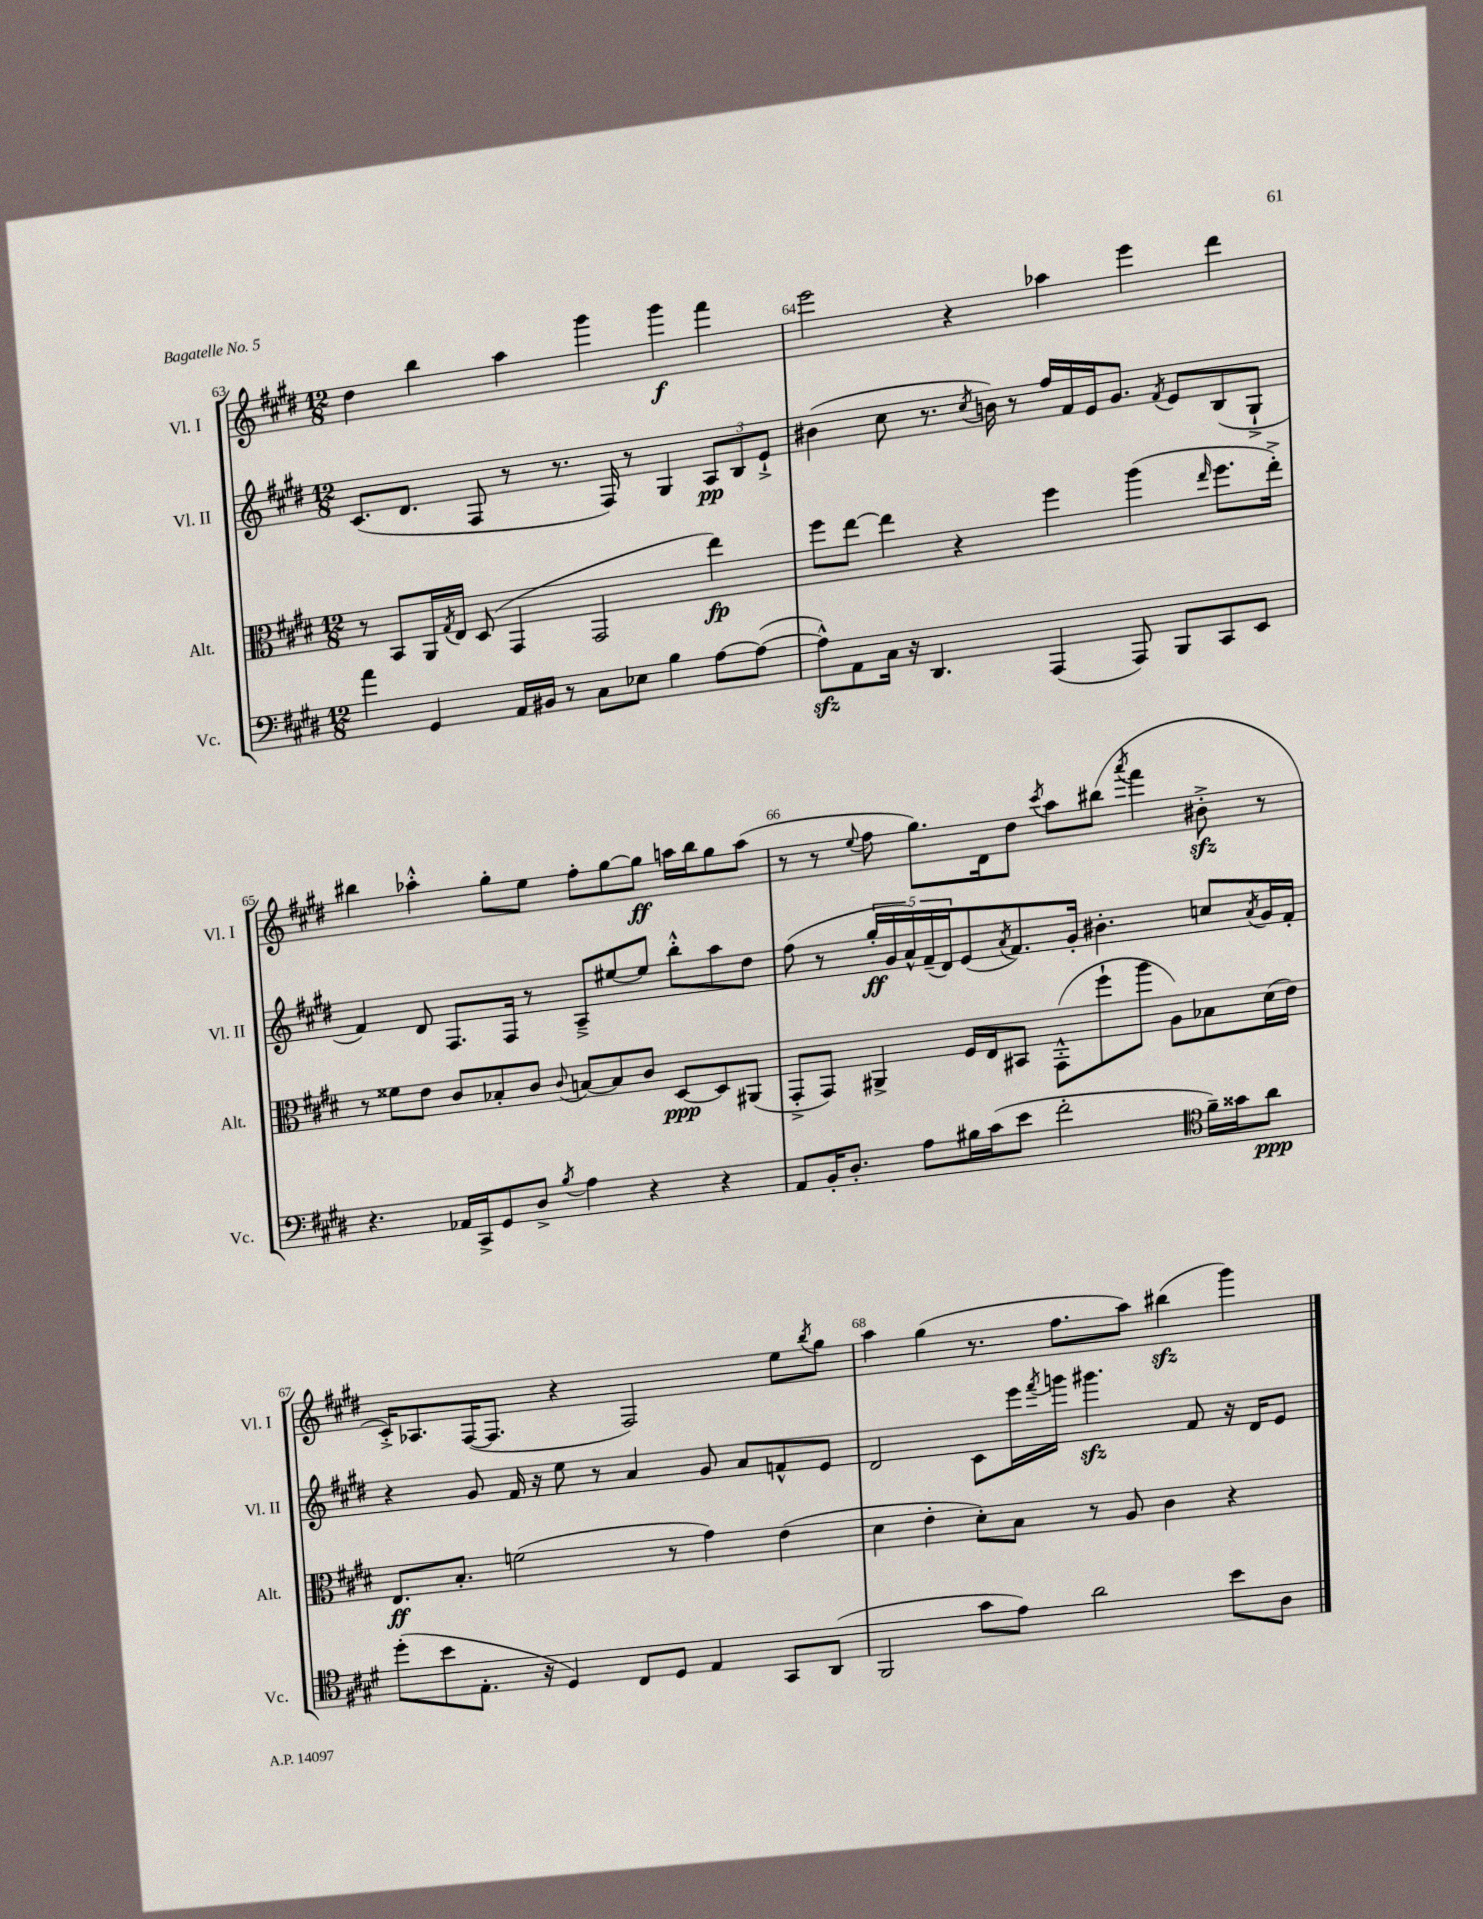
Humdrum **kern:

**kern	**dynam	**kern	**dynam	**kern	**dynam	**kern	**dynam
*part4	*part4	*part3	*part3	*part2	*part2	*part1	*part1
*staff4	*staff4	*staff3	*staff3	*staff2	*staff2	*staff1	*staff1
*I"Vc.	*	*I"Alt.	*	*I"Vl. II	*	*I"Vl. I	*
*I'Vc.	*	*I'Alt.	*	*I'Vl. II	*	*I'Vl. I	*
*clefF4	*	*clefC3	*	*clefG2	*	*clefG2	*
*k[f#c#g#d#]	*	*k[f#c#g#d#]	*	*k[f#c#g#d#]	*	*k[f#c#g#d#]	*
*M12/8	*	*M12/8	*	*M12/8	*	*M12/8	*
=63	=63	=63	=63	=63	=63	=63	=63
4a\	.	8r	.	(8.c#/L	.	4dd#\	.
.	.	8BB/L	.	.	.	.	.
.	.	.	.	8.d#/J	.	.	.
4GG#/	.	16AA/L	.	.	.	4bb\	.
.	.	8qG#/	.	.	.	.	.
.	.	16E/JJ	.	.	.	.	.
.	.	(8D#/	.	8F#/	.	.	.
16AA/LL	.	4GG#/	.	8r	.	4aa\	.
16BB#X/JJ	.	.	.	.	.	.	.
8r	.	.	.	8.r	.	.	.
8C#\L	.	2GG#/	.	.	.	4ggg#\	.
.	.	.	.	16F#/)	.	.	.
8E-X\J	.	.	.	8r	.	.	.
4B\	.	.	.	4G#/	.	4ggg#\	f
[8A\L	.	4ee\)	fp	12A/L	pp	4fff#\	.
.	.	.	.	12B/	.	.	.
(8A\J_	.	.	.	.	.	.	.
.	.	.	.	12e`^/J	.	.	.
=64	=64	=64	=64	=64	=64	=64	=64
8Azz^^\L])	.	8ff#\L	.	(4b#X\	.	2eee\	.
8AA\	.	[8ee\J	.	.	.	.	.
16C#\Jk	.	4ee\]	.	8cc#\	.	.	.
16r	.	.	.	.	.	.	.
4.DD#/	.	.	.	8.r	.	.	.
.	.	4r	.	.	.	4r	.
.	.	.	.	8qcc#/	.	.	.
.	.	.	.	16bn\)	.	.	.
.	.	.	.	8r	.	.	.
(4AAA/	.	4ff#\	.	16ff#/LL	.	4aa-X\	.
.	.	.	.	16f#/	.	.	.
.	.	.	.	16e/J	.	.	.
.	.	.	.	8.g#/J	.	.	.
8AAA/)	.	(4aa\	.	.	.	4eee\	.
.	.	.	.	8qf#/	.	.	.
8BBB/L	.	.	.	8e/L	.	.	.
.	.	16qqee/	.	.	.	.	.
8CC#/	.	8.ff#\L	.	(8B/	.	4ddd#\	.
8EE/J	.	.	.	8G#`^/J	.	.	.
.	.	16ee'^\Jk)	.	.	.	.	.
!!LO:LB:g=z
=65	=65	=65	=65	=65	=65	=65	=65
4.r	.	8r	.	4f#/)	.	4bb#X\	.
.	.	8f##X\L	.	.	.	.	.
.	.	8e\J	.	8d#/	.	4aa-X'^^\	.
16AA-X/LL	.	8c#/L	.	8.F#/L	.	.	.
16CC#^/J	.	.	.	.	.	.	.
8GG#/	.	8B-X'/	.	.	.	8gg#'\L	.
.	.	.	.	16F#/Jk	.	.	.
8D#^/J	.	8c#/J	.	8r	.	8ee\J	.
8qB/	.	8qqc#/	.	.	.	.	.
4A\	.	[8Bn/L	.	8A~^/L	.	8ff#'\L	.
.	.	8B/]	.	[8ee#X/	.	[8gg#\	.
4r	.	8c#/J	.	8ee#/J]	.	8gg#\J]	ff
.	.	[8D#/L	ppp	8bb'^^\L	.	16aan\LL	.
.	.	.	.	.	.	16bb#\J	.
4r	.	8D#/]	.	8aa\	.	8gg#\	.
.	.	(8AA#X/J	.	8dd#\J	.	(8aa\J	.
=66	=66	=66	=66	=66	=66	=66	=66
8AA/L	.	8GG#'^/L	.	(8ff#\	.	8r	.
16BB'/K	.	8GG#/J)	.	8r	.	8r	.
8.D#'/J	.	.	.	.	.	.	.
.	.	.	.	.	.	8qqee/	.
.	.	4AA#X^/	.	20gg#'/LL	ff	8ff#\	.
.	.	.	.	20g#/	.	.	.
.	.	.	.	20a^^/)	.	.	.
8A\L	.	.	.	.	.	8.gg#\L)	.
.	.	.	.	(20f#~/	.	.	.
.	.	.	.	20d#/J)	.	.	.
16B#X\L	.	16F#/LL	.	(8e/	.	.	.
(16c#\J	.	16E/J	.	.	.	16d#\k	.
.	.	.	.	8qa/	.	.	.
8e\J	.	8BB#X/J	.	8.f#/)	.	8dd#\J	.
.	.	.	.	.	.	8qccc#/	.
2f#'\	.	(8GG#'^^\L	.	.	.	8aa\L	.
.	.	.	.	16g#'/Jk	.	.	.
.	.	8ff#`\	.	4.b#X'\	.	(8bb#X\J	.
.	.	.	.	.	.	8qaaa/	.
.	.	8aa\J	.	.	.	4fff#\	.
.	.	8A\L)	.	.	.	.	.
*clefC4	*	*	*	*	*	*	*
16f#~\LL)	.	8B-X\	.	8ccn/L	.	8b#Xzz'^\	.
16g##X\J	.	.	.	.	.	.	.
.	.	.	.	8qa/	.	.	.
8a\J	ppp	(16d#\L	.	16g#/L	.	8r	.
.	.	16e\JJ)	.	16f#'/JJ	.	.	.
!!LO:LB:g=z
=67	=67	=67	=67	=67	=67	=67	=67
(8dd#'\L	.	8.E/L	ff	4r	.	16c#'^/KL)	.
.	.	.	.	.	.	8.A-X/	.
8b\	.	.	.	.	.	.	.
.	.	8.B'/J	.	.	.	.	.
8.E'\J	.	.	.	8g#/	.	([16F#/K	.
.	.	.	.	.	.	8.F#/J]	.
.	.	(2fn\	.	16f#/	.	.	.
16r	.	.	.	16r	.	.	.
4D#/)	.	.	.	8ee\	.	4r	.
.	.	.	.	8r	.	.	.
8C#/L	.	.	.	4a/	.	2F#/)	.
8D#/J	.	8r	.	.	.	.	.
4E/	.	4g#\)	.	8g#/	.	.	.
.	.	.	.	8a/L	.	.	.
8GG#/L	.	(4e\	.	8fn^^/	.	8ee\L	.
.	.	.	.	.	.	8qbb/	.
(8AA/J	.	.	.	8e/J	.	8gg#\J	.
=68	=68	=68	=68	=68	=68	=68	=68
2FF#/	.	4d#\	.	2d#/	.	4aa\	.
.	.	4e'\	.	.	.	(4gg#\	.
8g#\L	.	8d#'\L)	.	8c#\L	.	8.r	.
8e\J)	.	8B\J	.	16eee\L	.	.	.
.	.	.	.	8qfff#/	.	.	.
.	.	.	.	16gggn\JJ	.	8.ff#\L	.
2a\	.	8r	.	4.ggg#Xzz\	.	.	.
.	.	8A/	.	.	.	8aa\J)	.
.	.	4c#\	.	.	.	(4bb#Xzz\	.
.	.	.	.	8f#/	.	.	.
8b\L	.	4r	.	16r	.	4ggg#\)	.
.	.	.	.	16d#/KL	.	.	.
8A\J	.	.	.	8e/J	.	.	.
==	==	==	==	==	==	==	==
*-	*-	*-	*-	*-	*-	*-	*-
